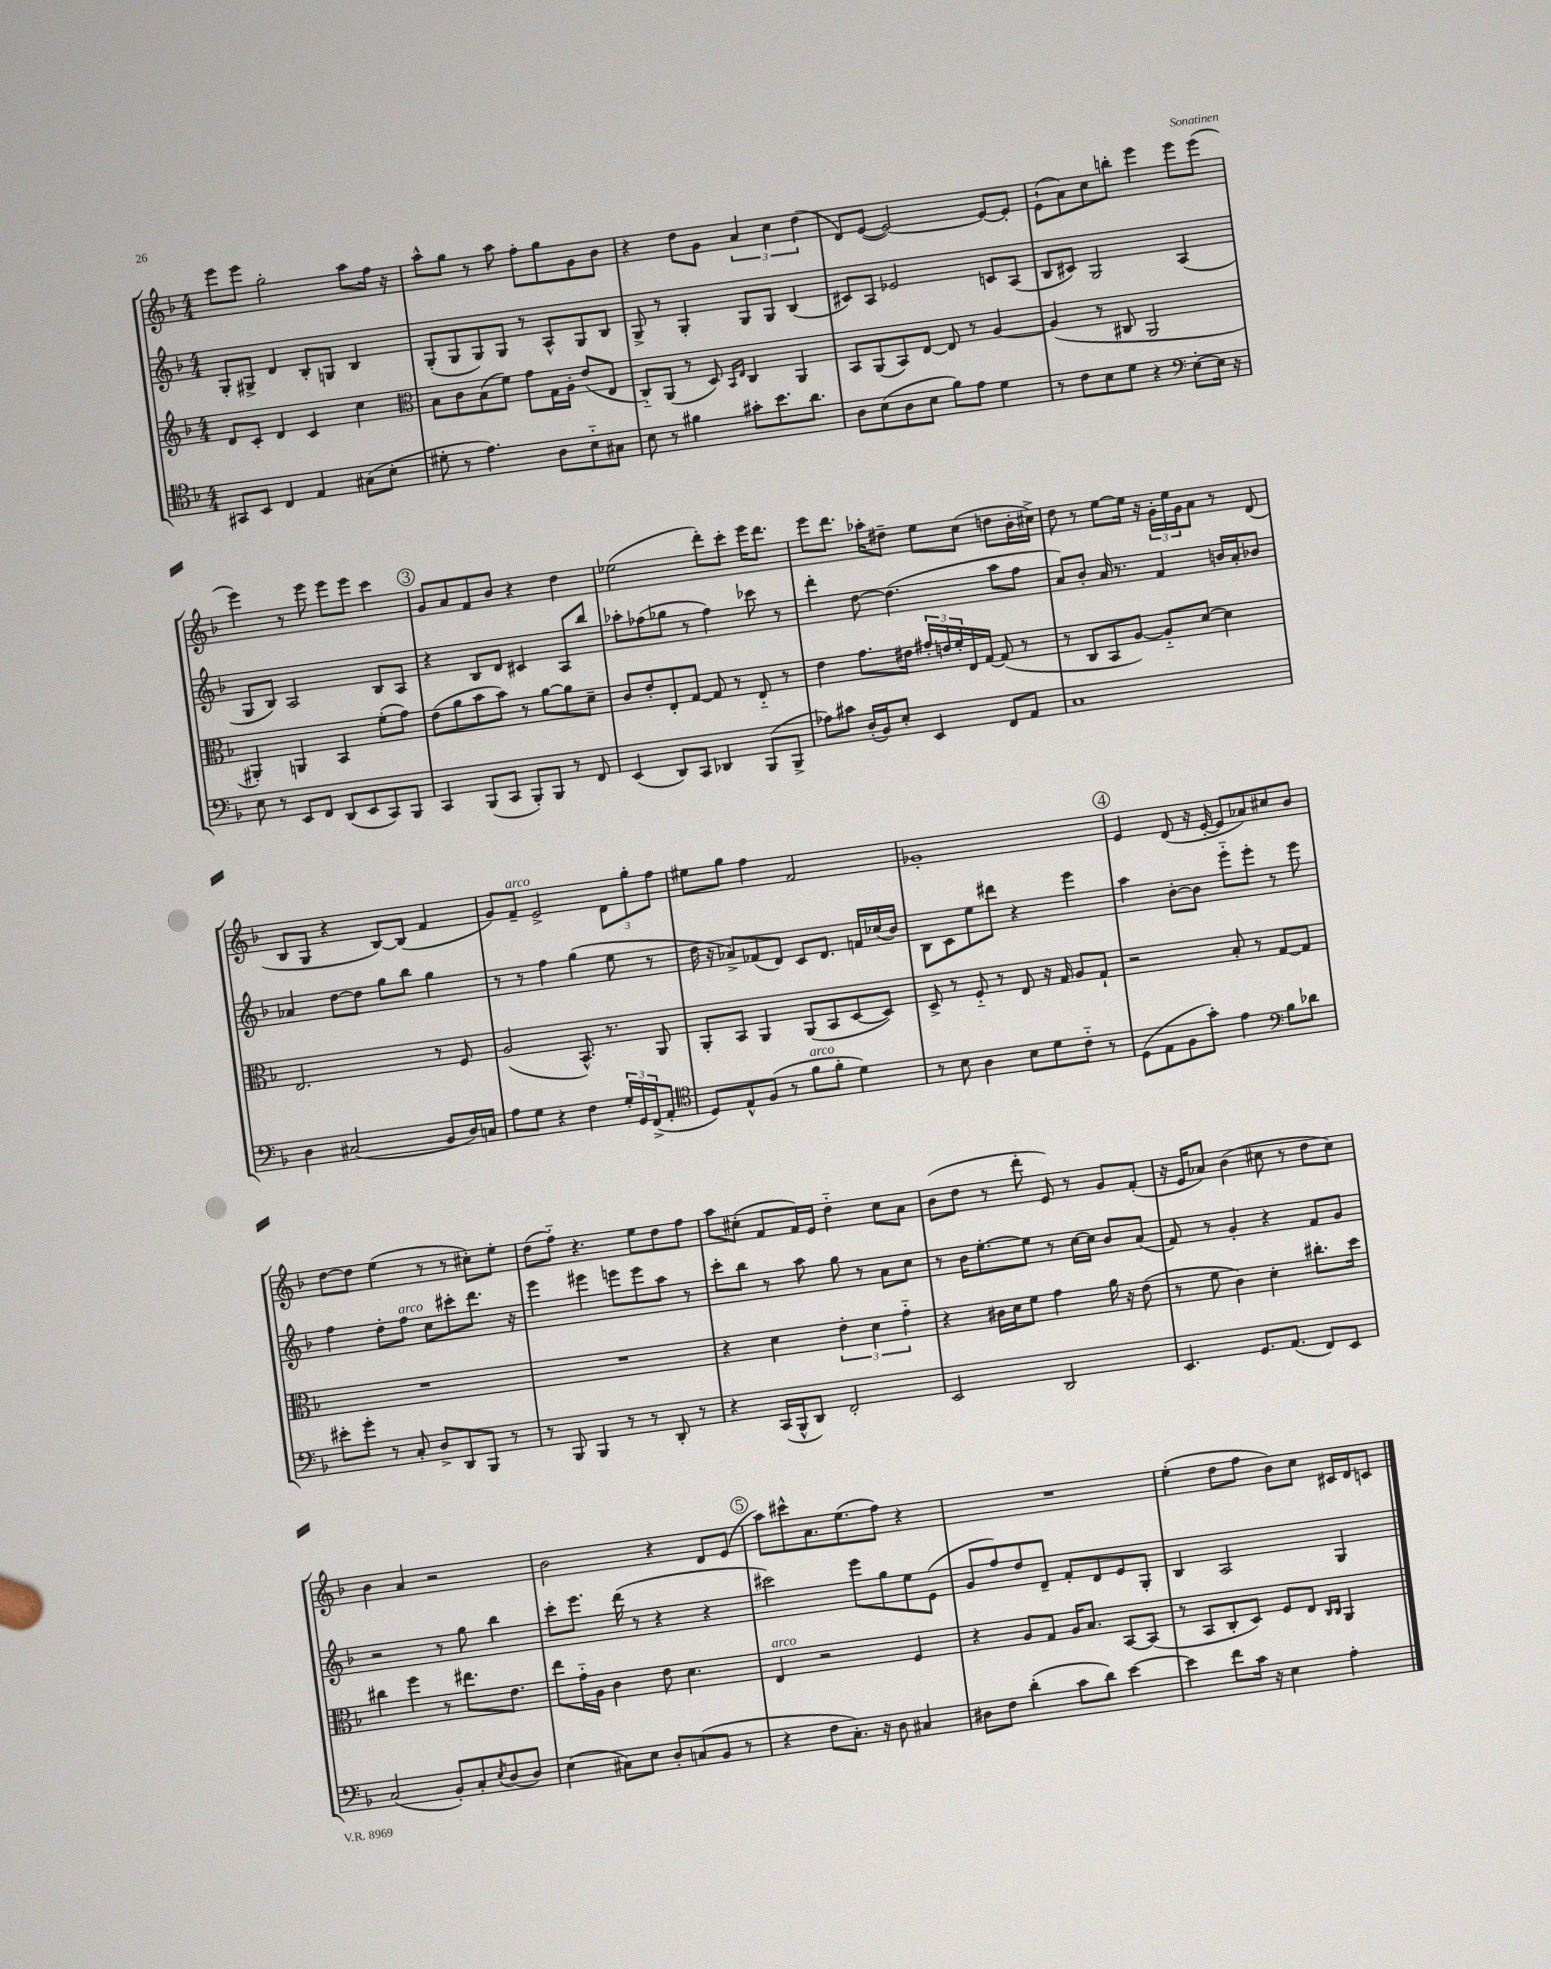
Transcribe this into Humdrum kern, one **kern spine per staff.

**kern	**kern	**kern	**kern
*staff4	*staff3	*staff2	*staff1
*clefC4	*clefG2	*clefG2	*clefG2
*k[b-]	*k[b-]	*k[b-]	*k[b-]
*M4/4	*M4/4	*M4/4	*M4/4
8GG#/L	8d/L	8G'/L	8eee\L
8BB-/J	8c'/J	8G#^/J	8eee\J
4C/	4d/	4d/	2gg'\
4E/	4c/	8B-'/L	.
.	.	8G/J	.
(8G#\L	4cc\	4B-/	8aa\L
8B-'\J	.	.	16ff\Jk
.	.	.	16r
=	=	=	=
*	*clefC3	*	*
8d#'\	8B-\L	(8G'/L	8aa^^\L
8r	8c\	8G/	8gg\J
4.e\)	(8B-\	8G/)	8r
.	8f\J)	8G/J	8aa\
.	8g\L	8r	8ff'\L
8A\L	16G\L	8A^^/L	8gg\
.	16A'\JJ	.	.
8B-'~\	(8e/L	8G/	8g\
8G#\J	8E/J	8B-/J	8b-\J
=	=	=	=
8B-\	8C'~/L)	8G^/	4r
8r	(8AA/J	8r	.
4f#\	8r	4G'/	8dd\L
.	8D/)	.	8g\J
.	16qqBB-/LL	.	.
.	16qqE/JJ	.	.
8g#'\L	4C/	8G/L	6a/
8.b-\	.	8G/J	.
.	.	.	6cc\
.	4AA/	(4B-/	.
8.a\J	.	.	.
.	.	.	(6dd\
=	=	=	=
8A\L	8BB-/L	8c#/L)	8d/L)
(8B-\	(8AA/	8A/J	([8e/J
8A\	8BB-/)	2e-/	2e/_)
8B-\J	[8E/J	.	.
8f\L)	8E/]	.	.
8e\J	8r	.	.
4d\	[4A/	8c/L	8e/_L
.	.	(8A/J	8e'/]J
=	=	=	=
8r	(4A/]	8B-/L	(8e`\L
8c\L	.	8c#/J)	8a\)
8B-\	8r	2G/	8cc\
8d\J	8C#/	.	8bb'\J
4r	2AA/	.	4eee\
*clefF4	*	*	*
[8E'\L	.	(4A/	8eee\L
16E\]Jk	.	.	(8eee\J
16r	.	.	.
=	=	=	=
8E\	4AA#'/)	8G/L	4eee\)
8r	.	8B-/J)	.
8EE/L	4AA/	2A/	8r
8FF/J	.	.	8eee\
(8DD/L	4BB-/	.	8eee\L
8EE/	.	.	8eee\J
8CC/)	(8f'\L	8B-/L	4ccc\
8BBB-/J	8g\J)	8A/J	.
=	=	=	=
4CC/	(8e\L	4r	8g/L
.	8a\	.	8a/
(8BBB-/L	8b-\	8B-/L	8f/
8CC/J	8b-\J)	8d/J	8b-/J
8BBB-'/L)	8r	4c#/	4r
8BBB-/J	[8a\L	.	.
8r	8a\]	8A/L	4dd\
8FF/	8d~\J	8bb-/J	.
=	=	=	=
(4EE/	8c/L	8aa-'\L	(2ee-\
.	8e'/	(8ff-\	.
8DD/L)	8E'/	8gg-\J	.
8CC/J	[8G/J	8r	.
4DD-/	8G/]	4ff-\)	8ddd'\L)
.	8r	.	8ccc'\J
(8BBB-/L	8E'~/	8ccc-\	16eee\LK
.	.	.	8.ddd\J
8BBB-^/J	8r	8r	.
=	=	=	=
8A-\L)	4e\	4ddd'\	8eee\L
8c#\J	.	.	8.ddd\J
(16D'/LL	8.g\L	[8dd\	.
16BB-/J)	.	.	16aa-'\LK
8E'/J	.	(4.dd\]	8dd#~\J
.	16e#\Jk	.	.
4EE/	24g#'/LL	.	8ee\L
.	24e/	.	.
.	24f'/	.	.
.	16E/	.	(8cc\J
.	[16G/JJ	.	.
8FF/L	(8G/]	8aa\L	8dd\L
8AA/J	8r	8ff\J	16b-'\L
.	.	.	16cc#^\JJ)
=	=	=	=
1C	8r	8a/L)	8dd\
.	8C/L	8b-'/J	8r
.	8BB-/	16a/	[8ee\L
.	.	8.r	.
.	[8A/J)	.	16ee\]Jk
.	.	.	16r
.	8A'~/]L	4f/	24g'\LL
.	.	.	24ee\
.	.	.	24g\J
.	[8d/J	.	8a\J
.	4d\]	16b/LL	8r
.	.	16a'/J	.
.	.	8b-/J	(8d/
=	=	=	=
4D\	2.E/	4a-/	8B-/L
.	.	.	8G/J
(2C#/	.	[8dd\L	4r
.	.	8dd\]J	.
.	.	8gg\L	[8B-/L)
.	.	8bb-\J	(8B-/]J
8BB-/L	8r	4gg\	4f/
16D/L)	8F/	.	.
16C/JJ	.	.	.
=	=	=	=
8A\L	(2A/	8r	8g/L)
8G\J	.	8r	8f~/J
4r	.	4ff\	2e^/
4F\	8.BB-^^/)	(4gg\	.
.	8.r	.	.
24G'/LL	.	8ee\	12d\L
24GG/	.	.	.
(24FF^/J	.	.	12gg'\
8AA'/J	8AA/	8r	.
.	.	.	12ff\J
=	=	=	=
*clefC4	*	*	*
8D/L)	8AA'/L	16dd\	8ee#\L
.	.	16r	.
8E^^/	8BB-/J	8a-^/L)	8gg\J
(8F/J	4AA/	(8f-/	4ff\
8r	.	8d/J)	.
8f\L	(8AA/L	8c/L	2f/
8f'\J	8BB-/	8.d/J	.
4d\)	[8D/	.	.
.	.	16f/LL	.
.	8D/]J)	(16cc-/	.
.	.	16b-/JJ)	.
=	=	=	=
8r	8D^/	8B-\L	1g-'
8B-\	8r	8c\	.
4A\	8F'~/	8ee\	.
.	8r	8ddd#\J	.
8B-\L	8E/	4r	.
8d\	16r	.	.
.	16G/	.	.
8c'~\J	8A/L	4eee\	.
8r	8G`/J	.	.
=	=	=	=
(8D\L	2r	4aa\	4e/
8E\	.	.	.
8F\	.	[8b-'\L	(8d/
8g'\J)	.	8b-\]J	16r
.	.	.	[16e'/
4e\	8B-'/	8eee'~\L	8e/]L
.	8r	8eee'\J	8a-/)
*clefF4	*	*	*
8B-\L	[8G/L	8r	8cc#/
8d-\J	8G/]J	8eee\	8b-/J
=	=	=	=
8e#'\L	1r	4ff\	[8dd\L
8g'\J	.	.	8dd\]J
8r	.	8dd'\L	(4ee\
8C'/	.	8ff\J	.
8D^/L	.	8cc\L	8r
8DD/	.	8ccc#'\	8r
8BBB-/J	.	8.ddd\J	8cc#'\L)
8r	.	.	8ee'\J
.	.	16r	.
=	=	=	=
8r	1r	4eee\	(8dd\L
8BBB-/	.	.	8ff'~\J)
4BBB-/	.	4eee#\	4.r
8r	.	8eee\L	.
8r	.	8eee\	8ee\L
8DD'/	.	8aa\J	8dd\
8r	.	8r	8ff\J
=	=	=	=
4r	4r	8ccc'\L	8aa\L
.	.	8bb-\J	(8cc#'\J
(16CC/LL	4d\	8r	8f/L
16BBB-^^/J	.	.	.
8DD/J)	.	8aa\	16f/L)
.	.	.	16e/JJ
2FF'/	6e'\	8gg\	4dd'~\
.	.	8r	.
.	6d\	.	.
.	.	8a\L	8cc#\L
.	6g'~\	.	.
.	.	8cc\J	8a\J
=	=	=	=
2EE/	4r	8r	(8b-\L
.	.	16b-\LK	8dd\J
.	.	[8.ee'\	.
.	16c#\LL	.	8r
.	16d\J	.	.
.	8f\J	8ee\]J	8ddd'\
2DD/	4g\	8r	8e/)
.	.	[16cc\LL	8r
.	.	16cc\]JJ	.
.	16a\	8b-/L	8g/L
.	16r	.	.
.	(8e\	(8a/J	(8f'/J
=	=	=	=
4.EE/	8r	8f/)	16r
.	.	.	16e/LK
.	8f\	8r	8a-/J)
.	4c\)	4g'/	(4b-\
8.GG/L	.	.	.
.	4d'\	4r	8cc#\
(8.AA/J	.	.	.
.	.	.	8r
8FF/L)	8.cc#'\L	8f/L	8dd\L
8EE/J	.	8g/J	8cc#\J)
.	16dd\Jk	.	.
=	=	=	=
(2C/	4cc#\	2r	4b-\
.	4ff\	.	4a/
8BB-'/L)	8r	8r	2r
8C'/	8.ee#\L	8gg\	.
8qE/	.	.	.
(8D/	.	4bb-\	.
.	8.e\J	.	.
8D/J)	.	.	.
=	=	=	=
(4E\	8ee\L	8ccc'\L	2b-\
.	16g'~\L	8.eee\J	.
.	16A\JJ	.	.
8C#\L)	4c\	.	.
.	.	(16ddd\	.
8E\J	.	8r	.
8D'/L	8e\	4r	4r
(8C/	4.d\	.	.
8BB-/J	.	4r	8d/L
8r	.	.	(8e/J
=	=	=	=
4r	4E/	2ccc#\)	8aa\L)
.	.	.	8ccc#^^\
8F\L	2r	.	8.a\
8.C'\J)	.	.	.
.	.	.	(8.ee\
.	.	8eee\L	.
16r	.	.	.
8D\	.	8gg\	8ff\J)
4C#/	4F/	8ee\	4r
.	.	(8e\J	.
=	=	=	=
8D#\L	4r	8g/L	1r
8F\J	.	8ff/)	.
(4d'\	8A/L	8dd/	.
.	8G/J	8d~/J	.
8c\L	16A/LK	8f'/L	.
.	8.B-/J	.	.
8d\J)	.	8d/	.
[4e\	[8BB-/L	8e/	.
.	(8BB-/]J	8G'/J	.
=	=	=	=
4e\]	8r	4B-/	(4ee'\
.	8BB-/L	.	.
8f\L	8C'/	2A/	8dd\L
16c\Jk	8D/J)	.	8ff\J
16r	.	.	.
4E\	8F/L	.	8b-\L)
.	8E/J	.	8cc\J
.	16qqC/LL	.	.
.	16qqC/JJ	.	.
4A'\	4AA/	4G/	16c#/LL
.	.	.	16d/J
.	.	.	8c/J
==	==	==	==
*-	*-	*-	*-
